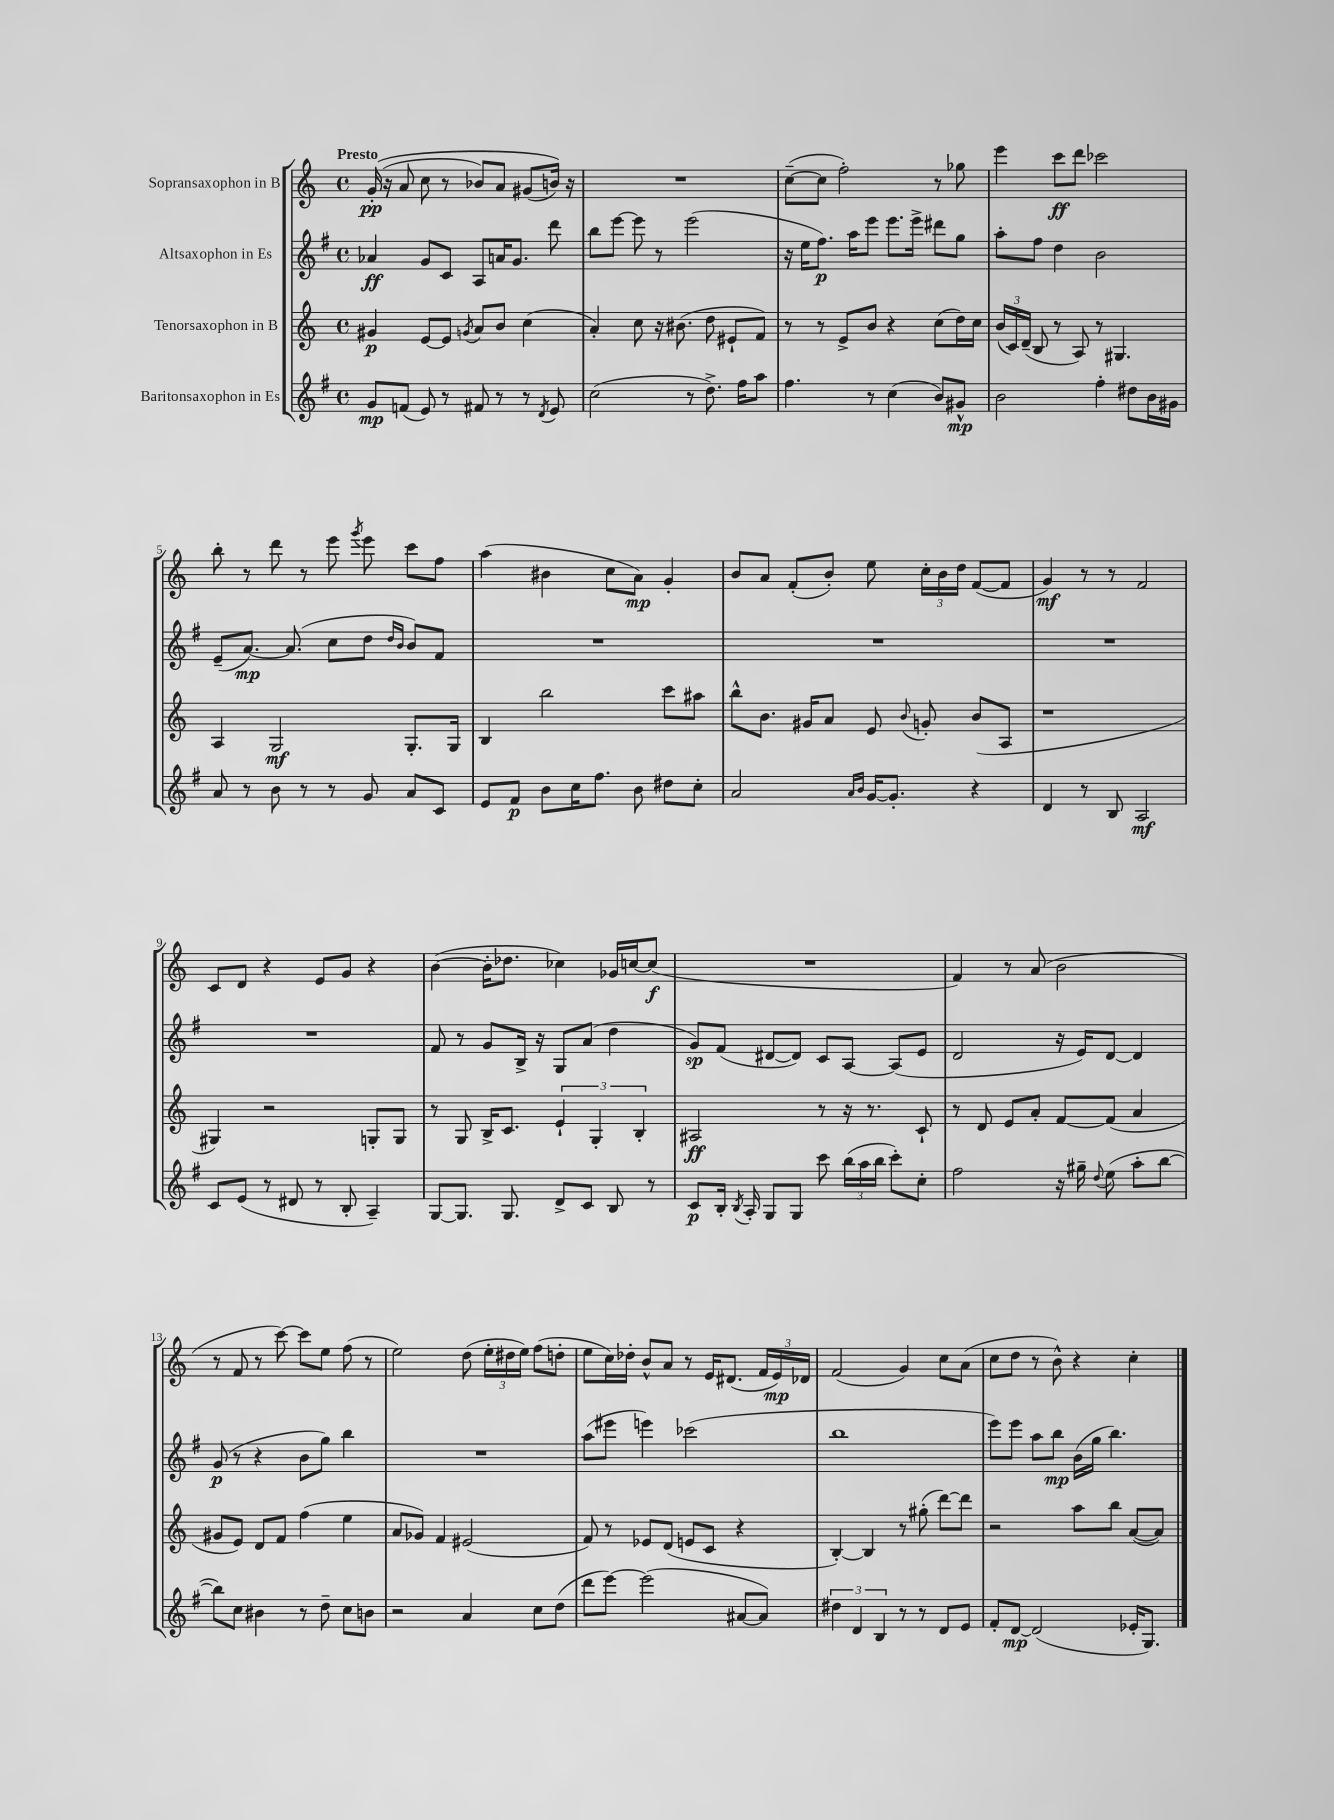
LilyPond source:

<<
\new StaffGroup <<
\new Staff = "s0" \with { instrumentName = "Sopransaxophon in B" } {
    \clef treble \key c \major \defaultTimeSignature \time 4/4 \tempo "Presto"
    \autoBeamOff g'16-.\pp(\( r16 a'8 c''8 r8 bes'8[) a'8] gis'8[( b'16])\) r16 |
    R1 |
    c''8[~--( c''8] f''2-.) r8 ges''8 |
    e'''4 c'''8[\ff d'''8] ces'''2 |
    b''8-. r8 d'''8 r8 e'''8 \acciaccatura { g'''8 } e'''8 c'''8[ f''8] |
    a''4( bis'4 c''8[ a'8]\mp) g'4-. |
    b'8[ a'8] f'8[-.( b'8]-.) e''8 \tuplet 3/2 { c''16[-. b'16 d''16] } f'8[~( f'8] |
    g'4\mf) r8 r8 f'2 |
    c'8[ d'8] r4 e'8[ g'8] r4 |
    b'4~( b'16[-. des''8.] ces''4) ges'16[ c''16~ c''8]\f( |
    R1 |
    f'4) r8 a'8( b'2 |
    r8 f'8 r8 c'''8~) c'''8[ e''8] f''8( r8 |
    e''2) d''8( \tuplet 3/2 { e''16[-. dis''16 e''16]) } f''8[( d''8]-. |
    e''8[ c''16) des''16]-. b'8[-^ a'8] r8 e'16[ dis'8.]( \tuplet 3/2 { f'16[ e'16\mp) des'16] } |
    f'2( g'4) c''8[ a'8]( |
    c''8[ d''8] r8 b'8-^) r4 c''4-. \bar "|." |
}
\new Staff = "s1" \with { instrumentName = "Altsaxophon in Es" } {
    \clef treble \key g \major \defaultTimeSignature \time 4/4
    \autoBeamOff aes'4\ff g'8[ c'8] a8[ a'16 g'8.] d'''8 |
    b''8[ e'''8]~ e'''8 r8 e'''2( |
    r16 e''16[ fis''8.]\p) a''16[ e'''8] e'''8.[ e'''16]-> dis'''8[ g''8] |
    a''8[-. fis''8] d''4 b'2 |
    e'8[--( a'8.]~\mp) a'8.( c''8[ d''8] \grace { d''16[ b'16] } b'8[) fis'8] |
    R1 |
    R1 |
    R1 |
    R1 |
    fis'8 r8 g'8[ b16]-> r16 g8[ a'8]( d''4 |
    g'8[\sp) fis'8]( dis'8[~ dis'8]) c'8[ a8]~ a8[( e'8] |
    d'2 r16 e'16[) d'8]~ d'4 |
    g'8\p( r8 r4 b'8[ g''8]) b''4 |
    R1 |
    a''8[( eis'''8] e'''4) ces'''2( |
    b''1 |
    e'''8[) e'''8] a''8[ b''8]\mp b'16[( g''16] b''4.) \bar "|." |
}
\new Staff = "s2" \with { instrumentName = "Tenorsaxophon in B" } {
    \clef treble \key c \major \defaultTimeSignature \time 4/4
    \autoBeamOff gis'4\p e'8[~ e'8] \acciaccatura { g'8 } a'8[ b'8] c''4( |
    a'4-.) c''8 r16 bis'8.( d''8 eis'8[-! f'8]) |
    r8 r8 e'8[-> b'8] r4 c''8[( d''16) c''16] |
    \tuplet 3/2 { b'16[( c'16) d'16]--( } b8 r8 a8) r8 gis4. |
    a4 g2\mf g8.[-. g16] |
    b4 b''2 c'''8[ ais''8] |
    b''8[-^ b'8.] gis'16[ a'8] e'8 \appoggiatura { b'8 } g'8-. b'8[( a8] |
    r1 |
    gis4) r2 g8[-. g8] |
    r8 g8 b16[-> c'8.] \tuplet 3/2 { e'4-! g4-. b4-. } |
    ais2\ff r8 r16 r8. c'8-! |
    r8 d'8 e'8[ a'8]-. f'8[~ f'8]( a'4 |
    gis'8[ e'8]) d'8[ f'8] f''4( e''4 |
    a'8[ ges'8]) f'4 eis'2( |
    f'8) r8 ees'8[ d'8]( e'8[ c'8] r4 |
    b4~-.) b4 r8 gis''8-.( d'''8[~) d'''8] |
    r2 a''8[ b''8] a'8[~( a'8]) \bar "|." |
}
\new Staff = "s3" \with { instrumentName = "Baritonsaxophon in Es" } {
    \clef treble \key g \major \defaultTimeSignature \time 4/4
    \autoBeamOff g'8[\mp f'8]( e'8) r8 fis'8 r8 r8 \acciaccatura { d'8 } e'8 |
    c''2( r8 d''8.->) fis''16[ a''8] |
    fis''4. r8 c''4( b'8[) gis'8]-^\mp |
    b'2 fis''4-. dis''8[ b'16 gis'16] |
    a'8 r8 b'8 r8 r8 g'8 a'8[ c'8] |
    e'8[ fis'8]\p b'8[ c''16 fis''8.] b'8 dis''8[ c''8]-. |
    a'2 \grace { a'16[ b'16] } g'16[~ g'8.]-. r4 |
    d'4 r8 b8 a2\mf |
    c'8[ e'8]( r8 dis'8 r8 b8-. a4--) |
    g8[~ g8.] g8. d'8[-> c'8] b8 r8 |
    c'8[\p b16]-. \acciaccatura { b8 } a16-. g8[ g8] c'''8 \tuplet 3/2 { b''16[( a''16 b''16] } c'''8[-.) c''8]-. |
    fis''2 r16 gis''16-- \appoggiatura { d''8 } e''8( a''8[-. b''8]~ |
    b''8[) c''8] bis'4 r8 d''8-- c''8[ b'8] |
    r2 a'4 c''8[ d''8]( |
    d'''8[ e'''8]~) e'''2( ais'8[~ ais'8]) |
    \tuplet 3/2 { dis''4 d'4 b4 } r8 r8 d'8[ e'8] |
    fis'8[-. d'8]~\mp d'2( ees'16[-. g8.]) \bar "|." |
}
>>
>>
